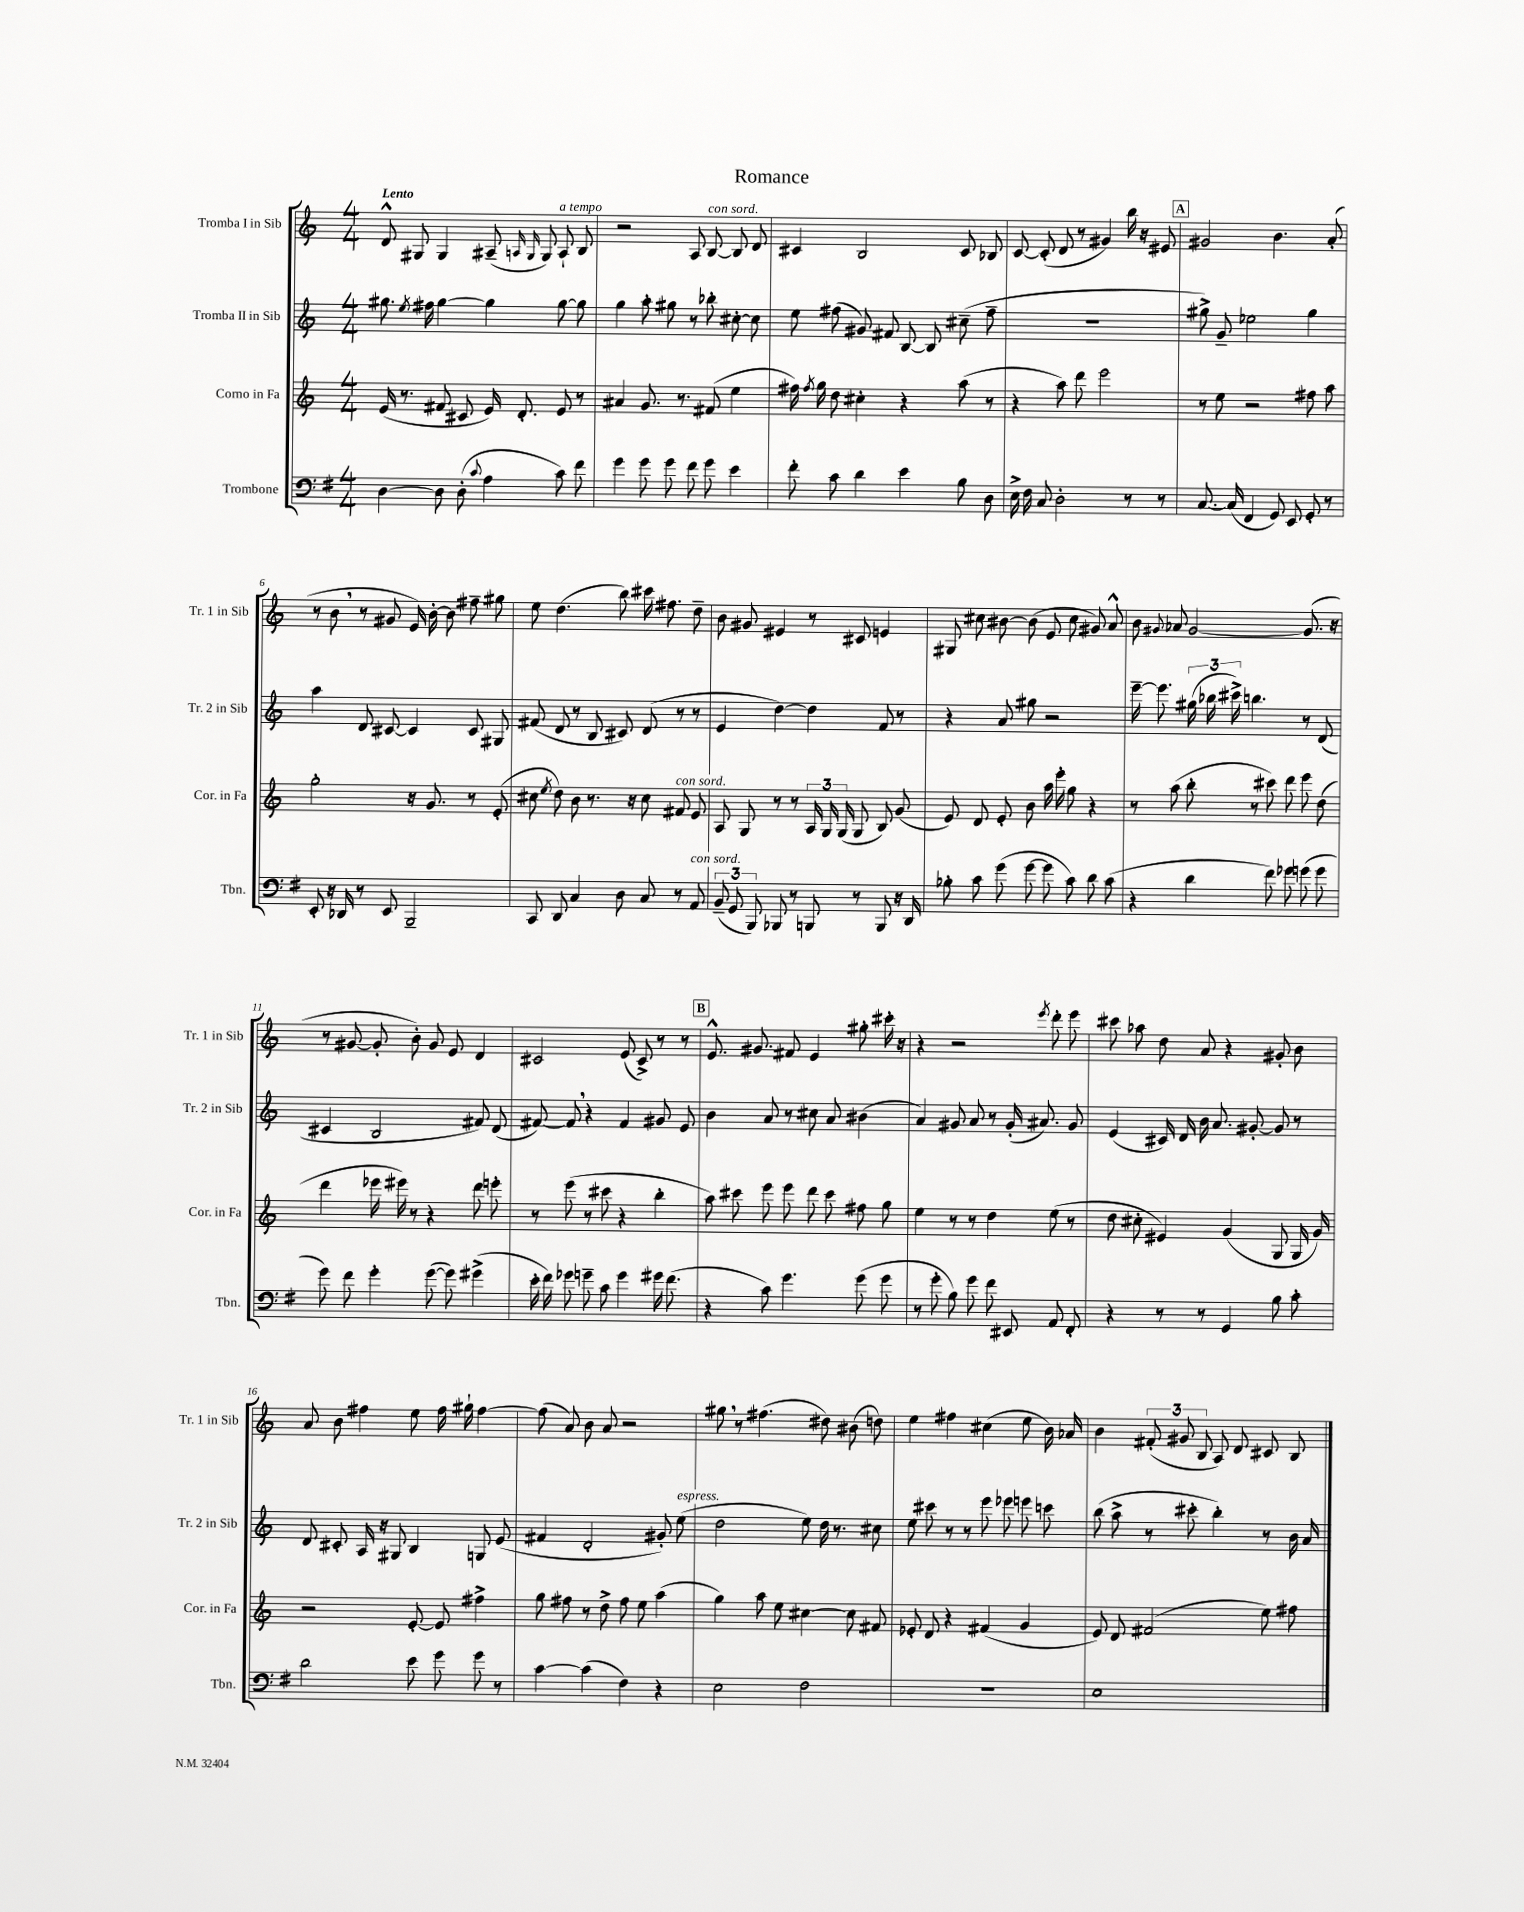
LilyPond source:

\header { title = "Romance" }
<<
\new StaffGroup <<
\new Staff = "s0" \with { instrumentName = "Tromba I in Sib" shortInstrumentName = "Tr. 1 in Sib" } {
    \clef treble \key c \major \numericTimeSignature \time 4/4 \tempo "Lento"
    \autoBeamOff d'8-^ gis8 gis4 ais8--( \grace { a16 gis16 } gis8) a8-!^\markup { \italic "a tempo" } b8 |
    r2 a8 b8~^\markup { \italic "con sord." } b8 d'8 |
    cis'4 b2 cis'8 bes8 |
    c'8~ c'8-.( d'8 r8 gis'4) b''16 r16 eis'8 |
    \mark \markup { \box "A" } gis'2 b'4. a'8-.( |
    r8 b'8 \breathe r8 gis'8 e'16) b'16~-. b'8 fis''8-- gis''8 |
    e''8 d''4.( b''8) cis'''16 fis''8. d''8-- |
    b'8 gis'8 eis'4 r8 cis'8 e'4 |
    gis8 cis''8 bis'8~ bis'8( e'8 cis''8 gis'8) a'8-^ |
    b'8 \appoggiatura { gis'8 } aes'8 gis'2~ gis'8.( r16 |
    r8 gis'8~ gis'8-. b'8-.) gis'8 e'8 d'4 |
    cis'2 e'8( cis'8->) r8 r8 |
    \mark \markup { \box "B" } e'8.-^ gis'8. fis'8 e'4 gis''8-. cis'''16-. r16 |
    r4 r2 \acciaccatura { e'''8 } d'''8-. e'''8 |
    cis'''8 aes''8 d''8 a'8 r4 gis'8-. b'8 |
    a'8 b'8 fis''4 e''8 fis''16 gis''16-! fis''4~ |
    fis''8( a'8) b'8 a'8 r2 |
    gis''8 \breathe r8 fis''4.( dis''8) bis'8( d''8) |
    e''4 fis''4 cis''4( e''8 b'16) aes'16 |
    b'4 \tuplet 3/2 { fis'8-.( gis'8 b8 } a8) d'8 cis'8 b8 \bar "|." |
}
\new Staff = "s1" \with { instrumentName = "Tromba II in Sib" shortInstrumentName = "Tr. 2 in Sib" } {
    \clef treble \key c \major \numericTimeSignature \time 4/4
    \autoBeamOff gis''8. \acciaccatura { e''8 } fis''16 gis''4~ gis''4 gis''8~ gis''8 |
    g''4 a''8-. gis''8 r8 bes''8-. cis''8~-. cis''8 |
    e''8 fis''8( gis'8) fis'8 b8~ b8 cis''8--( fis''8-- |
    r1 |
    \mark \markup { \box "A" } gis''8->) g'8-- ees''2 gis''4 |
    a''4 d'8 cis'8~ cis'4 cis'8 gis8 |
    fis'8( d'8 r8 b8 cis'8) d'8( r8 r8 |
    e'4 d''4~) d''4 f'8 r8 |
    r4 a'8 gis''8 r2 |
    e'''16~-- e'''8. \tuplet 3/2 { gis''16( bes''16 cis'''16->) } b''4. r8 d'8( |
    cis'4 b2 fis'8) d'8( |
    fis'8~) fis'8 \breathe r4 fis'4 gis'8 e'8 |
    \mark \markup { \box "B" } b'4 a'8 r8 cis''8 a'8 bis'4( |
    a'4) gis'8 a'8 r8 gis'16-.( ais'8.) gis'8 |
    e'4( cis'16) d'16 b'16 a'8. gis'8~-. gis'8 r8 |
    d'8 cis'8-. a16 r16 gis8 b4 g8 e'8( |
    fis'4 d'2-. gis'8-.) e''8^\markup { \italic "espress." }( |
    d''2 e''8) d''16 r8. cis''8 |
    e''8 cis'''8 r8 r8 e'''8 ees'''8 e'''8 c'''8 |
    b''8( a''8-> r8 cis'''8-. b''4-.) r8 b'16 a'16 \bar "|." |
}
\new Staff = "s2" \with { instrumentName = "Corno in Fa" shortInstrumentName = "Cor. in Fa" } {
    \clef treble \key c \major \numericTimeSignature \time 4/4
    \autoBeamOff e'16( r8. fis'8 cis'8 e'16) d'8.-. e'8 r8 |
    ais'4 g'8. r8. fis'8( e''4 |
    fis''16) \acciaccatura { fis''8 } g''16 d''8 cis''4-. r4 a''8( r8 |
    r4 a''8) d'''8 e'''2 |
    \mark \markup { \box "A" } r8 e''8 r2 fis''8 a''8 |
    g''2-. r16 g'8. r8 e'8-.( |
    cis''8 \acciaccatura { e''8 } d''8) b'8 r8. r16 cis''8 fis'8^\markup { \italic "con sord." } e'8 |
    a8 g8 r8 r8 \tuplet 3/2 { a16 g16 g16( } g8 b8) g'8( |
    e'8) d'8 e'8-. b'8 a''16 e'''16-. g''8 r4 |
    r8 a''8( b''8-. r8 cis'''8) d'''8 e'''8 d''8( |
    d'''4 ees'''16 eis'''16) r8 r4 d'''8 e'''8-. |
    r8 e'''8( r8 cis'''8 r4 b''4-. |
    \mark \markup { \box "B" } a''8) cis'''8 e'''8 e'''8 d'''8 cis'''8 fis''8 g''8 |
    e''4 r8 r8 d''4 e''8( r8 |
    d''8 cis''8-. eis'4) g'4( g8 g16 g'16) |
    r2 e'8~-. e'8 fis''4-> |
    g''8 fis''8 r8 d''8-> fis''8 e''8 a''4( |
    g''4) a''8 e''8 cis''4~ cis''8 fis'8 |
    ees'8-. d'8 r4 fis'4( g'4 |
    e'8) d'8 fis'2( e''8) fis''8 \bar "|." |
}
\new Staff = "s3" \with { instrumentName = "Trombone" shortInstrumentName = "Tbn." } {
    \clef bass \key g \major \numericTimeSignature \time 4/4
    \autoBeamOff d4~ d8 d8-.( \appoggiatura { c'8 } a4 c'8) fis'8 |
    g'4 g'8 g'8 fis'8 g'8 e'4 |
    fis'8-. c'8 d'4 e'4 b8 d8 |
    e16-> fis16 c8 d2-. r8 r8 |
    \mark \markup { \box "A" } c8.~ c16( fis,4 g,8) e,8 g,8-. r8 |
    e,8-. r16 des,16 r8 e,8 b,,2-- |
    c,8 d,8 c4 d8 c8 r8 a,8^\markup { \italic "con sord." } |
    \tuplet 3/2 { b,8--( g,8 b,,8) } bes,,8 r8 b,,8 r8 b,,8 r16 d,16 |
    bes8-. c'8 g'8( g'8~ g'8 c'8) d'8 c'8( |
    r4 d'4 fis'8) ges'8 g'8( g'8 |
    g'8) fis'8 g'4-. g'8~( g'8) gis'4->( |
    e'16-. fis'16) ges'8 g'8-- c'8 g'4 gis'16 fis'8.( |
    \mark \markup { \box "B" } r4 c'8) g'4. g'8( g'8 |
    r8 g'8-. b8) g'8 fis'8 eis,8 a,8 fis,8-. |
    r4 r8 r8 g,4 b8 c'8-. |
    d'2 e'8 g'8 g'8 r8 |
    c'4~ c'4( fis4) r4 |
    e2 fis2 |
    R1 |
    e1 \bar "|." |
}
>>
>>
